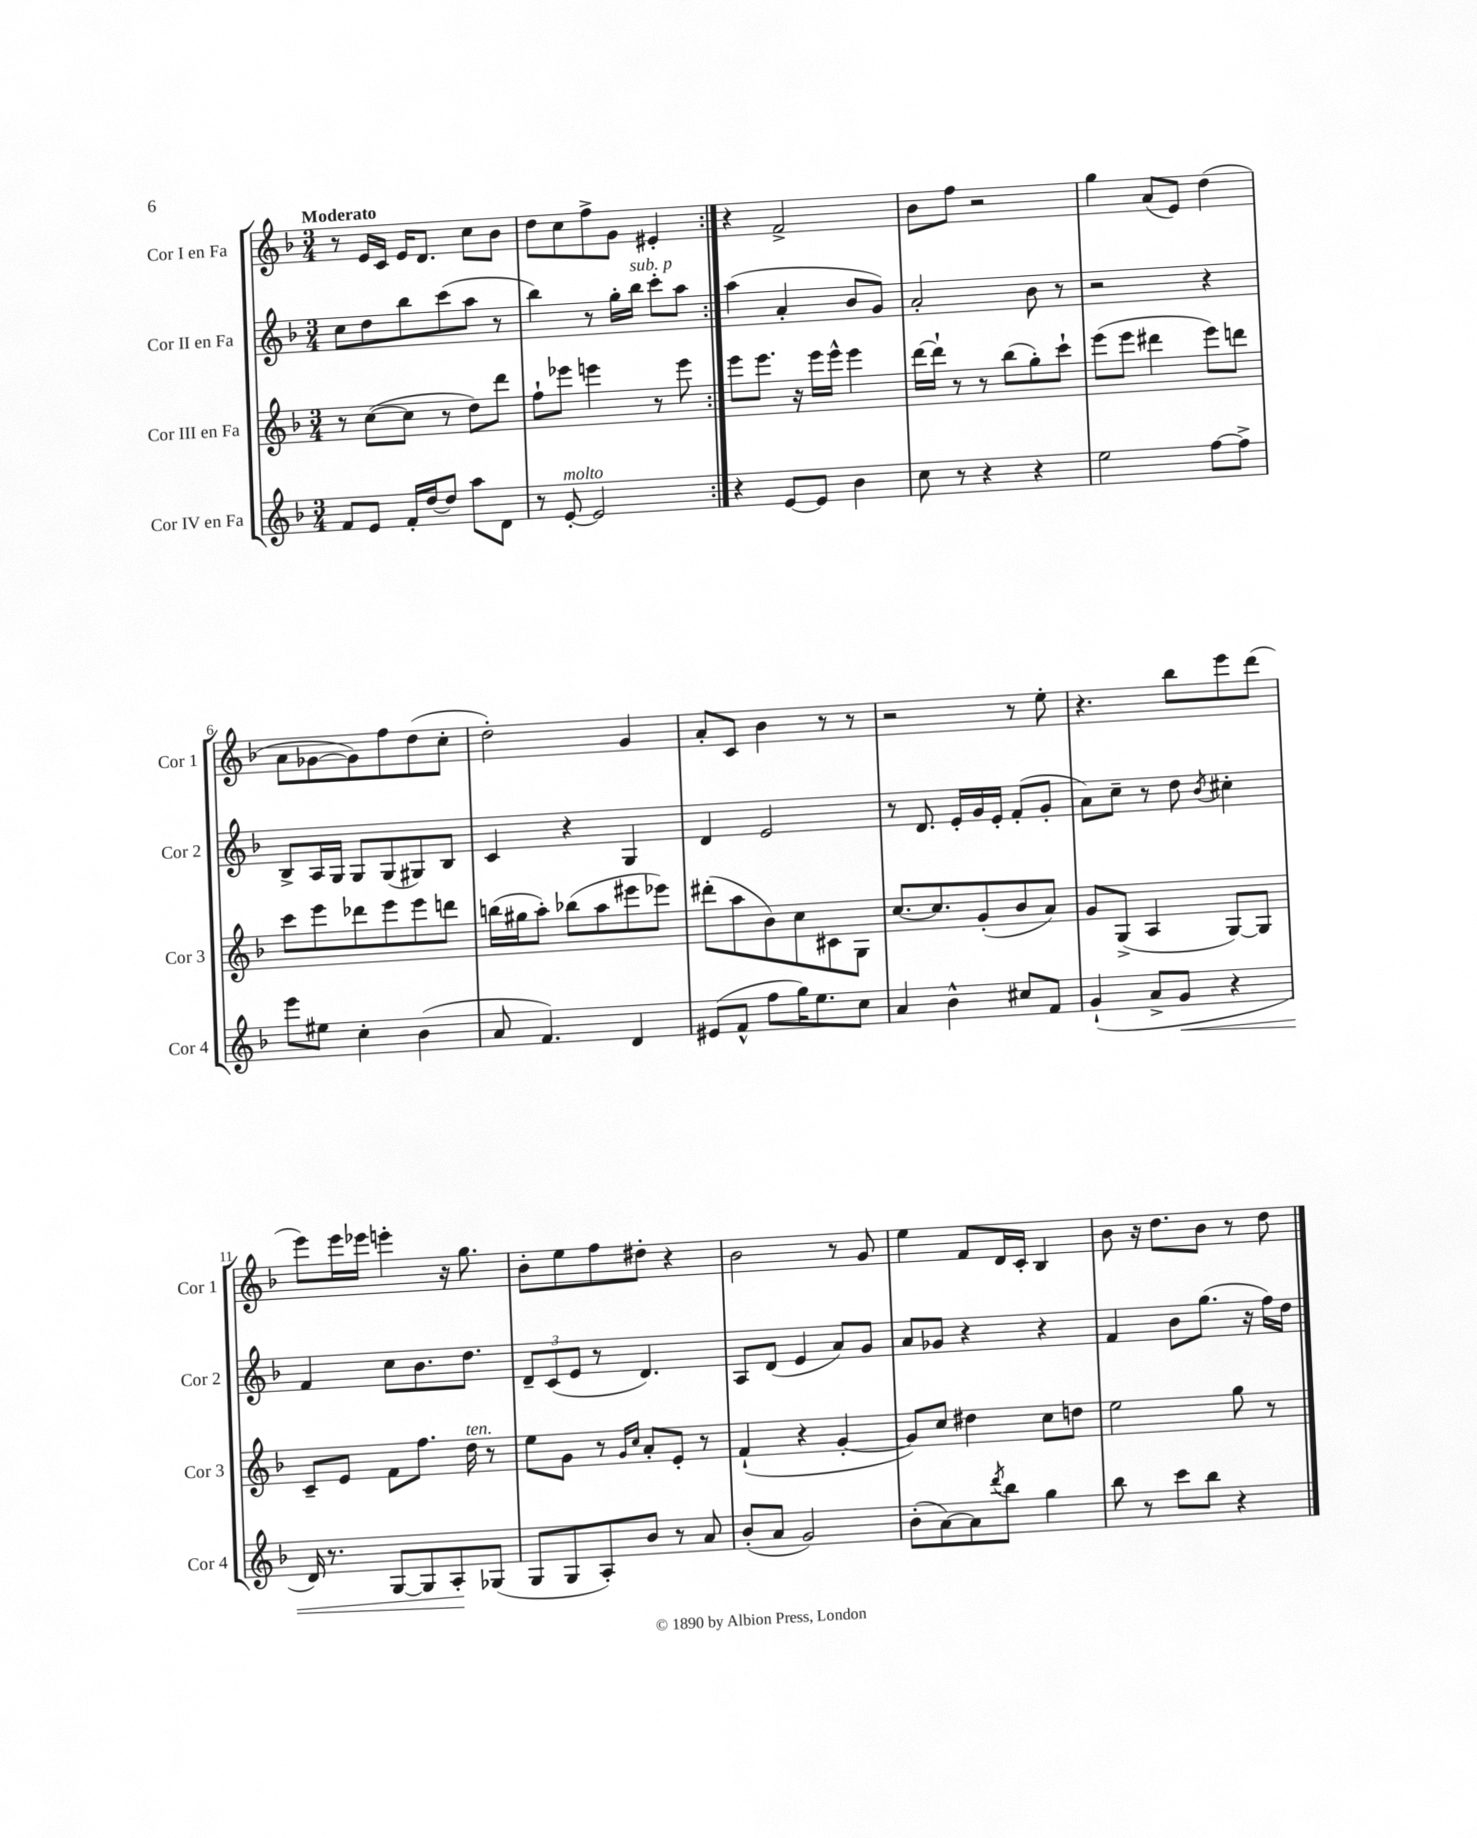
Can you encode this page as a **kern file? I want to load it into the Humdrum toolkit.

**kern	**kern	**kern	**kern
*staff4	*staff3	*staff2	*staff1
*clefG2	*clefG2	*clefG2	*clefG2
*k[b-]	*k[b-]	*k[b-]	*k[b-]
*M3/4	*M3/4	*M3/4	*M3/4
8f	8r	8cc	8r
8e	([8cc	8dd	16e
.	.	.	16c
16f'	8cc]	8bb-	16e
[16dd	.	.	8.d
8dd]	8r	(8ccc	.
8aa	8dd)	8aa	8cc
8d	8ddd	8r	8b-
=	=	=	=
8r	8ff`	4bb-)	8dd
[8e'	8eee-	.	8cc
2e]	4eee	8r	8ff^
.	.	16gg'	8g
.	.	16bb-	.
.	8r	8ccc'	4e#'
.	8eee	8aa	.
=:|!	=:|!	=:|!	=:|!
4r	8eee	(4aa	4r
.	8.eee	.	.
[8e	.	4a'	2f^
.	16r	.	.
8e]	16eee	.	.
.	16eee^^	.	.
4b-	4eee	8b-	.
.	.	8g)	.
=	=	=	=
8cc	[16ddd	2a'	8b-
.	16ddd`]	.	.
8r	8r	.	8ff
4r	8r	.	2r
.	(8bb-	.	.
4r	8gg')	8b-	.
.	8ccc`	8r	.
=	=	=	=
2ee	(8eee	2r	4gg
.	8eee	.	.
.	4ddd#	.	(8a
.	.	.	8e)
[8ff	8eee)	4r	(4dd
8ff^]	8ddd	.	.
=	=	=	=
8eee	8ccc	8B-^	8a
8ee#	8eee	16A	[8g-
.	.	16G	.
4cc'	8ddd-	8G	8g-])
.	8eee	(8G	8ff
(4b-	8eee	8G#)	(8dd
.	8ddd	8B-	8cc'
=	=	=	=
8a	(16bb	4c	2dd')
.	16gg#	.	.
4.f)	8aa')	.	.
.	(8bb-	4r	.
.	8aa	.	.
4d	8eee#	4G	4g
.	8eee-)	.	.
=	=	=	=
(8e#	(8ddd#'	4d	8a'
8f^^	8aa	.	8c
8ff	8b-)	2e	4b-
16gg)	8cc	.	.
8.ee	.	.	.
.	8c#	.	8r
8cc	8G	.	8r
=	=	=	=
4a	[8.cc	8r	2r
.	.	8.d	.
.	8.cc]	.	.
4b-^^	.	.	.
.	.	16e'	.
.	(8g'	16g	.
.	.	16e'	.
8cc#	8b-	(8f'	8r
8f	8a)	8g'	8ee'
=	=	=	=
(4g`	8g	8a)	4.r
.	(8G^	8cc~	.
8a^	4A	8r	.
8g	.	8dd	8bb-
.	.	8qb-	.
4r	[8G)	4cc#'	8eee
.	8G]	.	(8ddd
=	=	=	=
16d)	8c~	4f	8eee)
8.r	.	.	.
.	8e	.	16eee
.	.	.	16eee-
[8G	8f	8cc	4eee'
8G]	8.ff	8.b-	.
8A'	.	.	16r
.	16dd	8.dd	8.gg
(8G-	8r	.	.
=	=	=	=
8G	8ee	12d~	8b-'
.	.	(12c	.
8G	8g	.	8ee
.	.	12e	.
8A')	8r	8r	8ff
.	16qqg	.	.
.	16qqcc	.	.
8b-	8a'	4.d)	8dd#'
8r	8e'	.	4r
8a	8r	.	.
=	=	=	=
(8b-'	(4f`	8A	2b-
8a	.	(8d	.
2g)	4r	4e	.
.	[4g'	8a)	8r
.	.	8g	8g
=	=	=	=
(8b-'	8g])	8a	4ee
[8a)	8cc	8g-	.
8a]	4dd#	4r	8f
8qddd	.	.	.
8bb-	.	.	16d
.	.	.	16c'
4gg	8cc	4r	4B-
.	8dd	.	.
=	=	=	=
8bb-	2ee	4f	8b-
8r	.	.	16r
.	.	.	8.dd
8ccc	.	8b-	.
8bb-	.	(8.gg	8b-
4r	8gg	.	8r
.	.	16r	.
.	8r	16ff)	8dd
.	.	16dd	.
==	==	==	==
*-	*-	*-	*-
